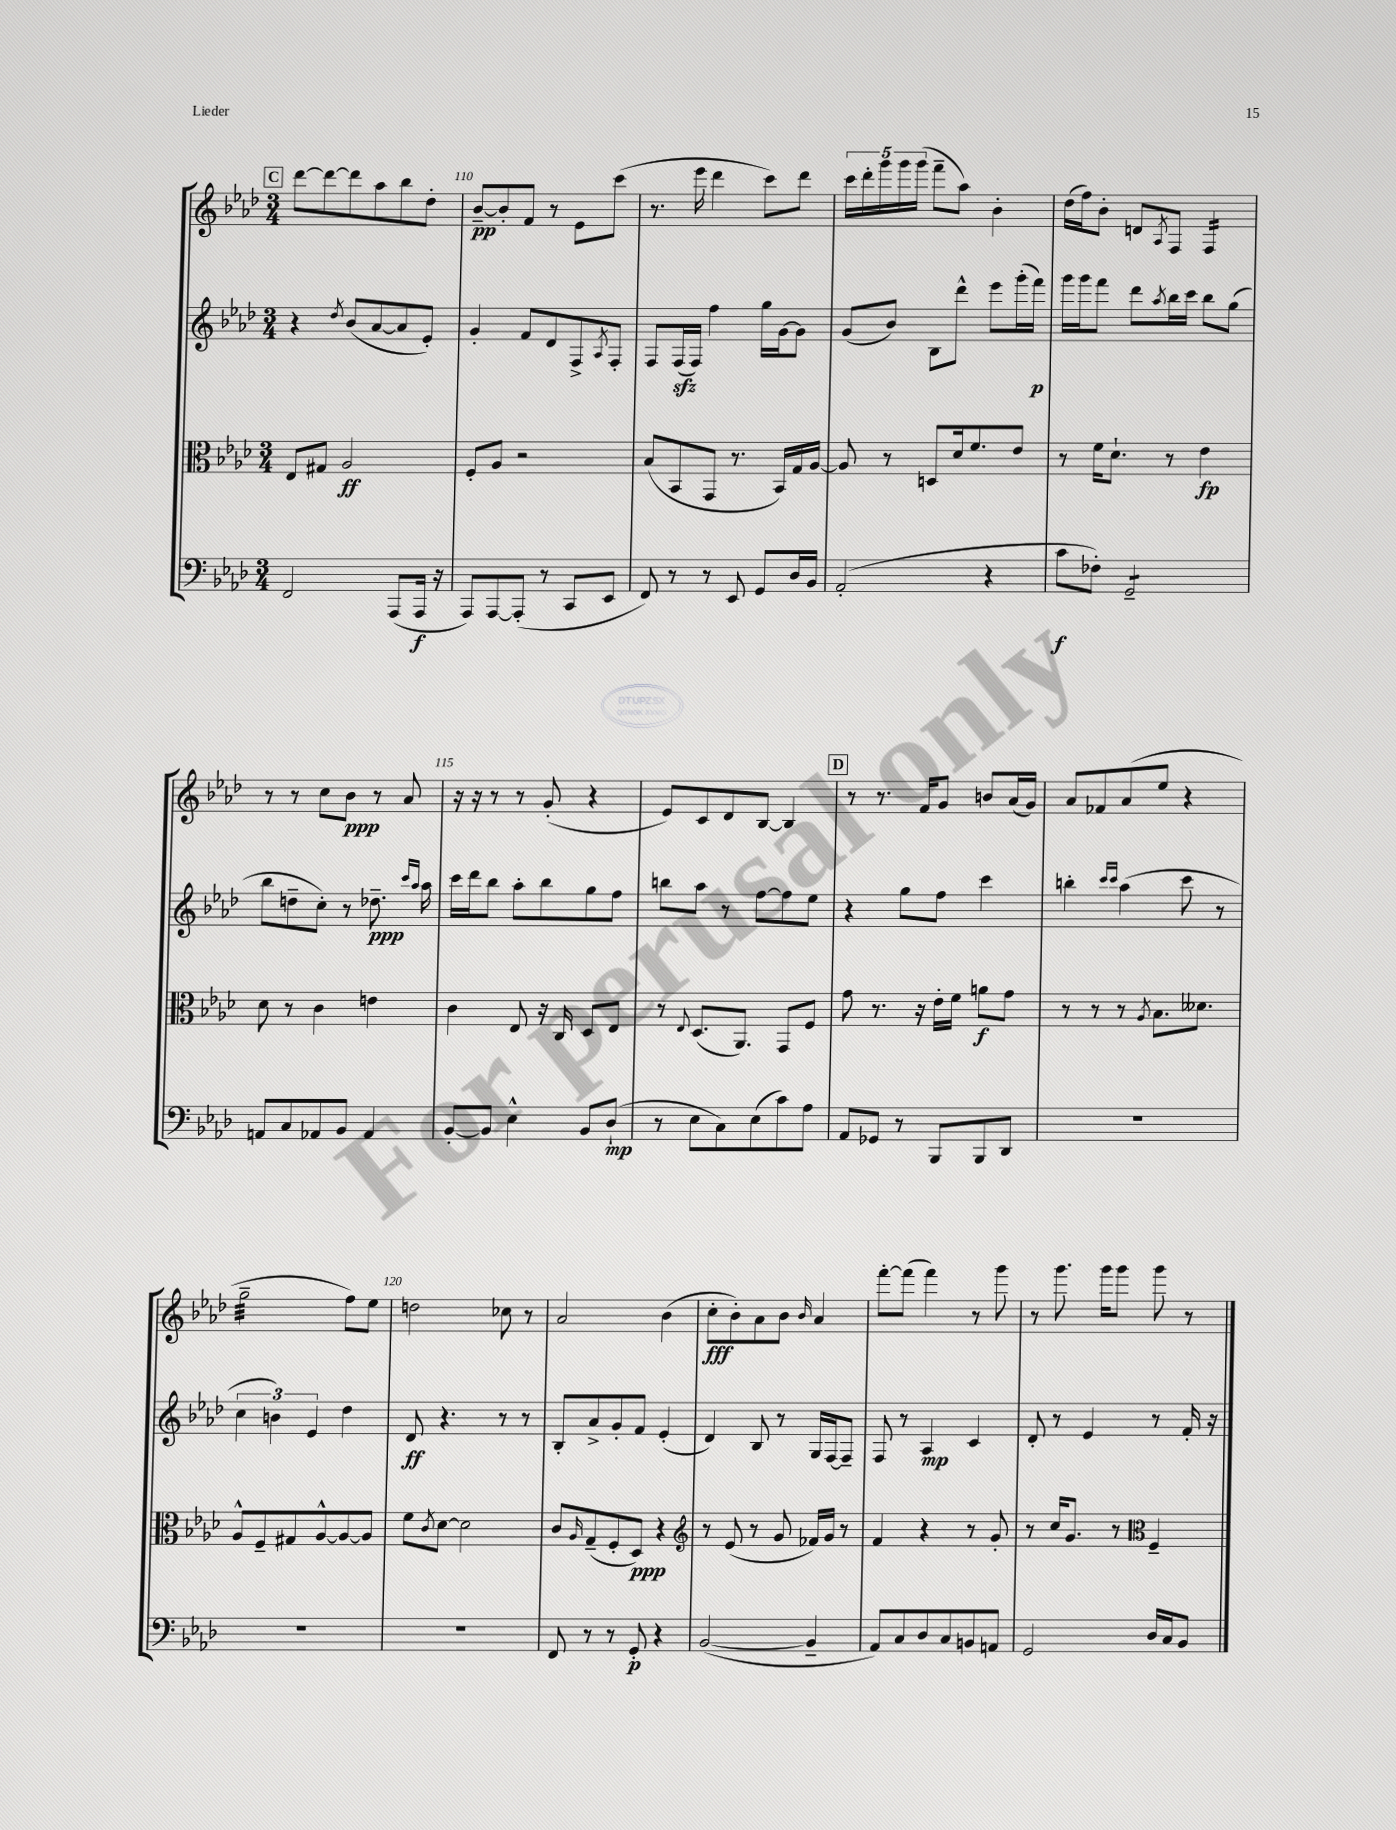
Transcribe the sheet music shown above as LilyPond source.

<<
\new StaffGroup <<
\new Staff = "s0" {
    \clef treble \key aes \major \numericTimeSignature \time 3/4
    \mark \markup { \box "C" } des'''8~ des'''8~ des'''8 aes''8 bes''8 des''8-. |
    bes'8~--\pp bes'8-. f'8 r8 ees'8 c'''8( |
    r8. ees'''16 des'''4 c'''8) des'''8 |
    \tuplet 5/4 { c'''16 des'''16-. g'''16 g'''16 g'''16( } f'''8-- aes''8) bes'4-. |
    des''16( f''16) bes'8-. d'8 \acciaccatura { aes8 } f8 f4:16 |
    r8 r8 c''8 bes'8\ppp r8 aes'8 |
    r16 r16 r8 r8 g'8-.( r4 |
    ees'8) c'8 des'8 bes8~ bes4 |
    \mark \markup { \box "D" } r8 r8. f'16 g'8 b'8 aes'16( g'16) |
    aes'8 fes'8 aes'8( ees''8 r4 |
    g''2:32-- f''8) ees''8 |
    d''2 ces''8 r8 |
    aes'2 bes'4( |
    c''8-.\fff bes'8-.) aes'8 bes'8 \grace { bes'16 } aes'4 |
    f'''8~-. f'''8( f'''4) r8 g'''8 |
    r8 g'''8. g'''16 g'''8 g'''8 r8 \bar "|." |
}
\new Staff = "s1" {
    \clef treble \key aes \major \numericTimeSignature \time 3/4
    \mark \markup { \box "C" } r4 \acciaccatura { des''8 } bes'8( aes'8~ aes'8 ees'8-.) |
    g'4-. f'8 des'8 f8-> \acciaccatura { aes8 } f8-. |
    f8 f16\sfz( f16) f''4 g''16 g'16~ g'8 |
    g'8( bes'8) bes8 des'''8-^ ees'''8 g'''16-.( f'''16\p) |
    g'''16 g'''16 f'''8 des'''8 \acciaccatura { aes''8 } bes''16 c'''16 bes''8 g''8( |
    bes''8 d''8-- c''8-.) r8 des''8.--\ppp \grace { c'''16 aes''16 } aes''16 |
    c'''16 des'''16 bes''8 aes''8-. bes''8 g''8 f''8 |
    b''8 aes''8 r8 f''8~ f''8 ees''8 |
    \mark \markup { \box "D" } r4 g''8 f''8 c'''4 |
    b''4-. \grace { c'''16 c'''16 } aes''4( c'''8 r8 |
    \tuplet 3/2 { c''4 b'4) ees'4 } des''4 |
    des'8\ff r4. r8 r8 |
    bes8-. aes'8-> g'8-. f'8 ees'4-.( |
    des'4) bes8 r8 g16 f16~ f8-- |
    f8 r8 aes4\mp c'4 |
    des'8-. r8 ees'4 r8 f'16-. r16 \bar "|." |
}
\new Staff = "s2" {
    \clef alto \key aes \major \numericTimeSignature \time 3/4
    \mark \markup { \box "C" } ees8 gis8 aes2\ff |
    f8-. aes8 r2 |
    bes8( bes,8 g,8 r8. bes,16) g16 aes16~ |
    aes8 r8 d8 des'16 f'8. ees'8 |
    r8 f'16 des'8.-! r8 ees'4\fp |
    des'8 r8 c'4 e'4 |
    c'4 ees8 r16 c16 des8 ees8 |
    r8 \appoggiatura { ees8 } des8.( aes,8.) g,8 f8 |
    \mark \markup { \box "D" } g'8 r8. r16 ees'16-. f'16 a'8\f g'8 |
    r8 r8 r8 \acciaccatura { aes8 } bes8. deses'8. |
    aes8-^ f8-- gis8 aes8~-^ aes8~ aes8 |
    f'8 \acciaccatura { c'8 } des'8~ des'2 |
    c'8 \grace { aes16 } g8--( f8-. des8\ppp) r4 |
    \clef treble r8 ees'8( r8 g'8 fes'16) g'16 r8 |
    f'4 r4 r8 g'8-. |
    r8 c''16 g'8. r8 \clef alto f4-- \bar "|." |
}
\new Staff = "s3" {
    \clef bass \key aes \major \numericTimeSignature \time 3/4
    \mark \markup { \box "C" } f,2 aes,,8( aes,,16\f r16 |
    aes,,8) aes,,8~ aes,,8-.( r8 c,8 ees,8 |
    f,8) r8 r8 ees,8 g,8 des16 bes,16 |
    aes,2-.( r4 |
    c'8\f fes8-.) g,2:8-- |
    a,8 c8 aes,8 bes,8 aes,4 |
    bes,8~-. bes,8 ees4-^ bes,8 des8-!\mp( |
    r8 ees8 c8) ees8( c'8) aes8 |
    \mark \markup { \box "D" } aes,8 ges,8 r8 bes,,8 bes,,8 des,8 |
    R2. |
    R2. |
    R2. |
    f,8 r8 r8 g,8-.\p r4 |
    bes,2~( bes,4-- |
    aes,8) c8 des8 c8 b,8 a,8 |
    g,2 des16 c16 bes,8 \bar "|." |
}
>>
>>
\layout { \context { \Score currentBarNumber = #109 \override BarNumber.break-visibility = ##(#f #t #t) barNumberVisibility = #(every-nth-bar-number-visible 5) } }
